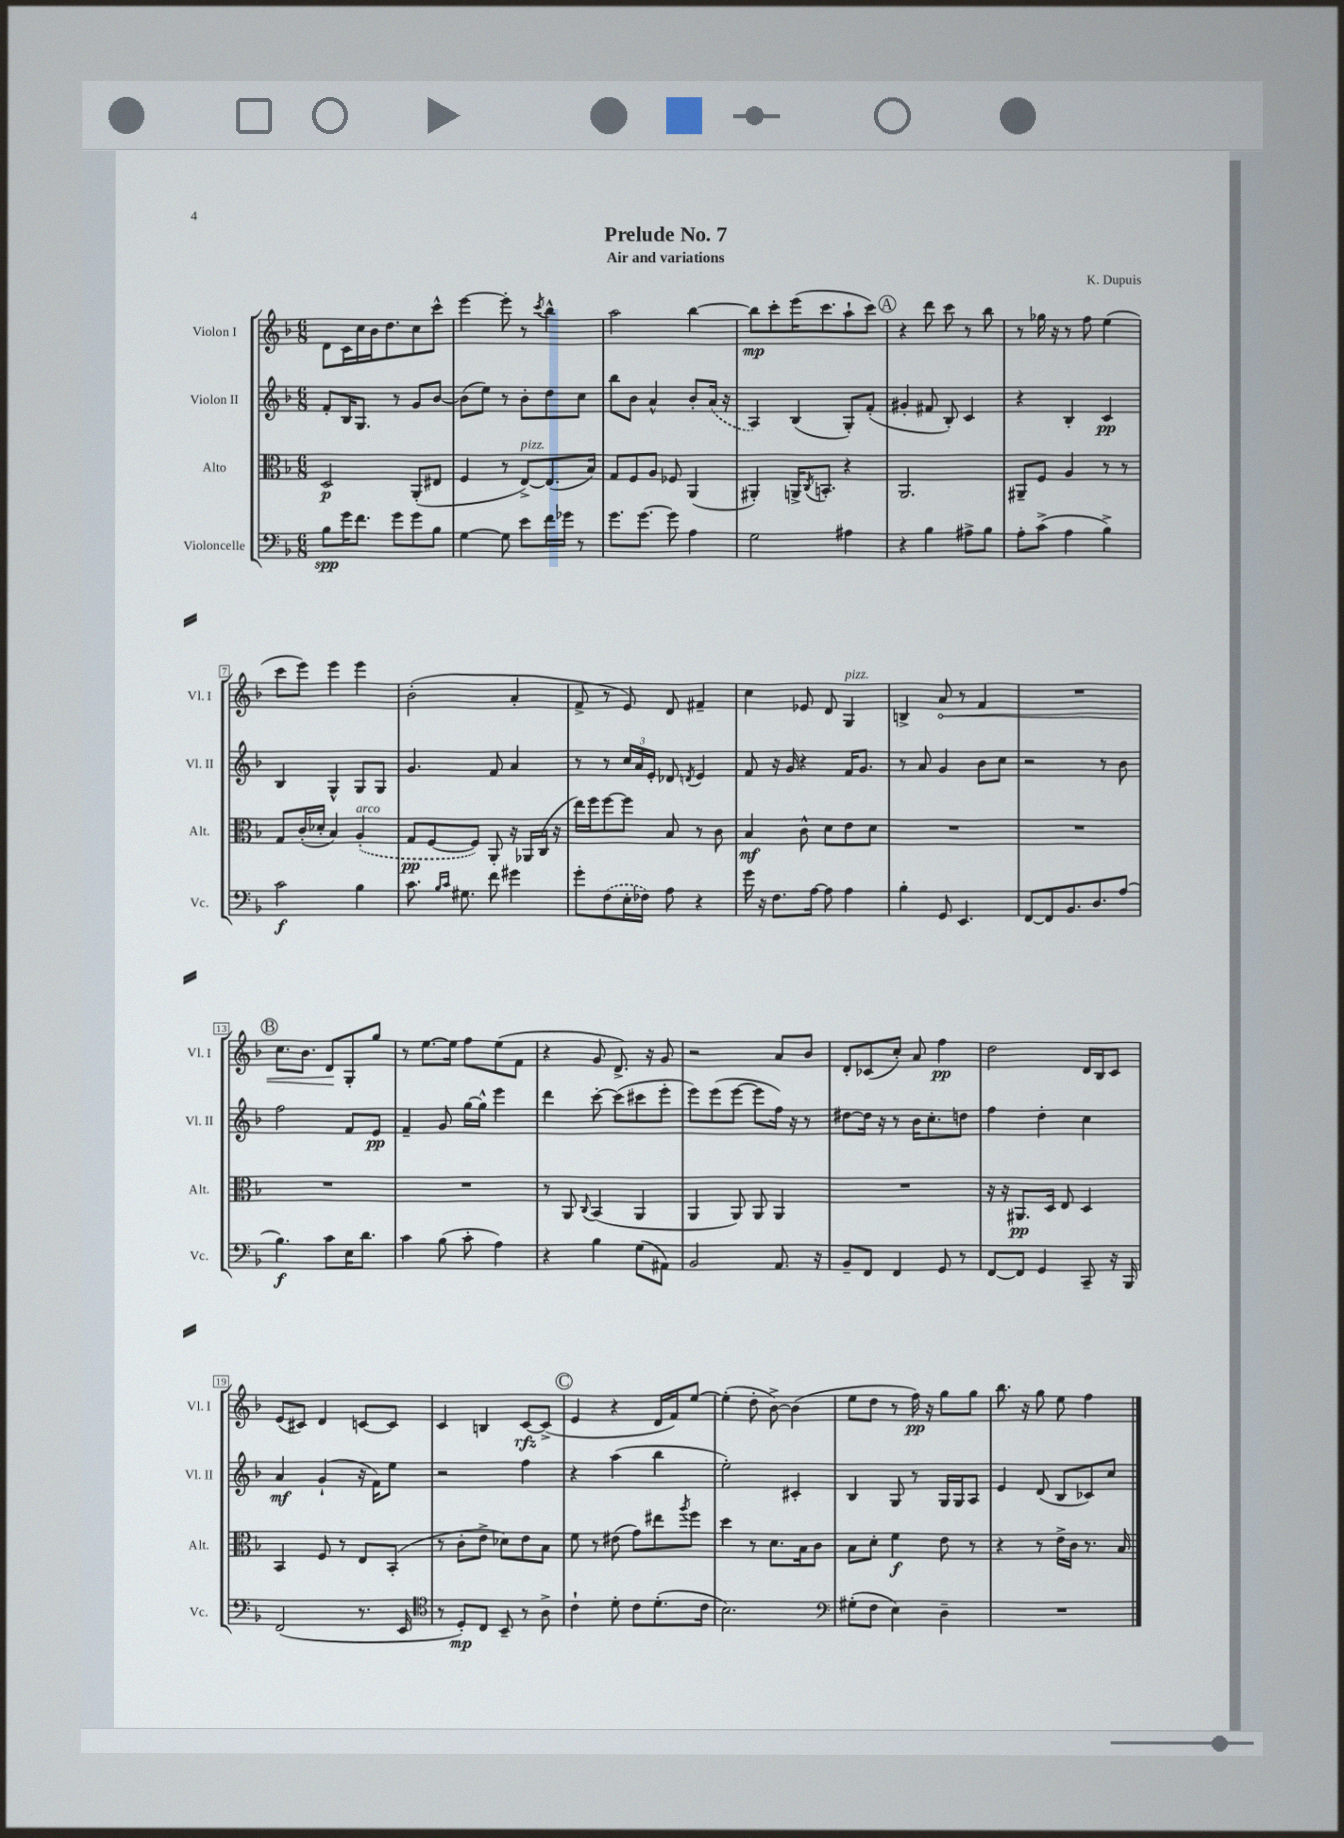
\header { title = "Prelude No. 7" composer = "K. Dupuis" subtitle = "Air and variations" }
<<
\new StaffGroup <<
\new Staff = "s0" \with { instrumentName = "Violon I" shortInstrumentName = "Vl. I" } {
    \clef treble \key f \major \numericTimeSignature \time 6/8
    d'8 c'16 c''16 bes'16 d''8. c''8 c'''8-^ |
    e'''4~ e'''8-. r8 \acciaccatura { c'''8 } bes''4-^ |
    a''2 bes''4~ |
    bes''8\mp c'''8-. e'''16( c'''8. a''8-! c'''8) |
    \mark \markup { \circle "A" } r4 d'''8 c'''8 r8 bes''8 |
    r8 ges''16 r16 r8 f''8 e''4( |
    c'''8 e'''8) e'''4 e'''4 |
    bes'2-.( a'4-. |
    f'8-> r8 e'8) d'8 fis'4-- |
    c''4 ees'8 d'8 g4^\markup { \italic "pizz." } |
    b4-> \once \override Hairpin.circled-tip = ##t a'8\< r8 f'4 |
    R2. |
    \mark \markup { \circle "B" } c''8. bes'8. d'8\! g8-. g''8 |
    r8 e''8.~ e''16 f''8 e''8( f'8 |
    r4 g'8 d'8.->) r16 g'8 |
    r2 a'8 bes'8 |
    d'8-. ces'8( c''8-.) a'8 f''4\pp |
    d''2 d'16 bes16 c'8 |
    e'8( cis'8) d'4 c'8~ c'8 |
    c'4 b4 c'8~\rfz c'8->( |
    \mark \markup { \circle "C" } e'4 r4 d'16 f'16) e''8~ |
    e''4-.( d''8-. bes'8~->) bes'4( |
    e''8 d''8 r8 f''16\pp) r16 g''8 g''8 |
    bes''8. r16 g''8 e''8 f''4 \bar "|." |
}
\new Staff = "s1" \with { instrumentName = "Violon II" shortInstrumentName = "Vl. II" } {
    \clef treble \key f \major \numericTimeSignature \time 6/8
    f'8-. bes16 g8. r8 g'8 bes'8~ |
    bes'8( e''8) r8 bes'8-. d''8 c''8 |
    bes''8 bes'8 a'4-^ bes'8-. \once \slurDashed a'16( r16 |
    a4) bes4( g8-.) f'8-.( |
    \mark \markup { \circle "A" } gis'4-. fis'8 bes8-.) c'4 |
    r4 bes4-. c'4\pp |
    bes4 g4-^ g8 g8 |
    g'4. f'8 a'4 |
    r8 r8 \tuplet 3/2 { c''16 a'16 e'16-. } des'8 \acciaccatura { d'8 } e'4 |
    f'8 r16 g'16 r4 f'16 g'8. |
    r8 a'8 g'4 bes'8 c''8 |
    r2 r8 bes'8 |
    \mark \markup { \circle "B" } f''2 f'8 e'8\pp |
    f'4-- g'8 g''16~ g''16-^ e'''4 |
    d'''4 c'''8~-. c'''8( cis'''8 e'''8-. |
    e'''8) e'''8( e'''8~ e'''8 f''16) r16 r8 |
    dis''8~ dis''16 r16 r8 bes'16 c''8.-. d''8 |
    f''4 d''4-. c''4 |
    a'4\mf g'4-!( r16 f'16) e''8 |
    r2 f''4 |
    \mark \markup { \circle "C" } r4 a''4( bes''4 |
    e''2-.) cis'4-. |
    bes4 g8 r8 g16 g16 a8 |
    e'4 d'8( bes8 ces'8) c''8 \bar "|." |
}
\new Staff = "s2" \with { instrumentName = "Alto" shortInstrumentName = "Alt." } {
    \clef alto \key f \major \numericTimeSignature \time 6/8
    d2\p a,8-.( eis8 |
    f4 r8 e8~->^\markup { \italic "pizz." }) e8.( bes16) |
    g8 f8 a8 fes8 a,4( |
    ais,4-.) a,16-> \acciaccatura { c8 } b,8.-. r4 |
    \mark \markup { \circle "A" } a,2. |
    ais,8-- f8 a4 r8 r8 |
    g8 c'16-.( des'16-. bes4) \once \slurDashed a4-.^\markup { \italic "arco" }( |
    g8\pp f8~ f8) a,8-. r16 aes,16 c16( r16 |
    e''16) f''16 f''8~ f''8 bes8 r8 c'8 |
    bes4\mf c'8-^ d'8 e'8 d'8 |
    R2. |
    R2. |
    \mark \markup { \circle "B" } R2. |
    R2. |
    r8 a,8 \appoggiatura { c8 } bes,4( a,4 |
    a,4 a,8) a,8 a,4 |
    R2. |
    r16 r16 ais,8.\pp d16 e8 d4 |
    bes,4 f8 r8 e8 bes,8-.( |
    r8 c'8-. e'8-> des'8) e'8 bes8 |
    \mark \markup { \circle "C" } f'8 r8 eis'8( g'8) eis''8 \acciaccatura { a''8 } f''8 |
    d''4 r8 d'8. bes16 c'8 |
    bes8 d'8-. f'4\f e'8 r8 |
    r4 r8 e'16-> c'16 r8. bes16 \bar "|." |
}
\new Staff = "s3" \with { instrumentName = "Violoncelle" shortInstrumentName = "Vc." } {
    \clef bass \key f \major \numericTimeSignature \time 6/8
    bes8\spp g'16 f'8. g'8 g'8 bes8 |
    g4~ g8 e'8 f'16 ges'16 r8 |
    g'8. g'8.~ g'8 a4 |
    g2 ais4 |
    \mark \markup { \circle "A" } r4 bes4 ais8-> bes8 |
    a8-. c'8->( a4 bes4->) |
    c'2\f bes4 |
    c'8. \grace { bes16 c'16 } gis8. f'8 gis'4 |
    g'8-. \once \slurDashed f8( e16-. fes16) a8 r4 |
    g'16 r16 f8. a16~ a8 a4 |
    bes4-. g,8 e,4. |
    f,8~ f,8 bes,8. d8. a8( |
    \mark \markup { \circle "B" } bes4.\f) c'8 e16 d'8. |
    c'4 bes8( c'8-. a4) |
    r4 bes4 g8( ais,8) |
    bes,2 a,8. r16 |
    bes,8-- f,8 f,4 g,8 r8 |
    f,8~ f,8 g,4 c,8-- r16 bes,,16 |
    f,2( r8. e,16 |
    \clef tenor r8 d8-.\mp) c8 bes,8-- r8 a8-> |
    \mark \markup { \circle "C" } c'4-! d'8-. c'8 d'8.-.( c'16 |
    bes2.) |
    \clef bass gis8-.( f8 e4) d4-- |
    R2. \bar "|." |
}
>>
>>
\layout { \context { \Score \override BarNumber.stencil = #(make-stencil-boxer 0.1 0.3 ly:text-interface::print) } }
